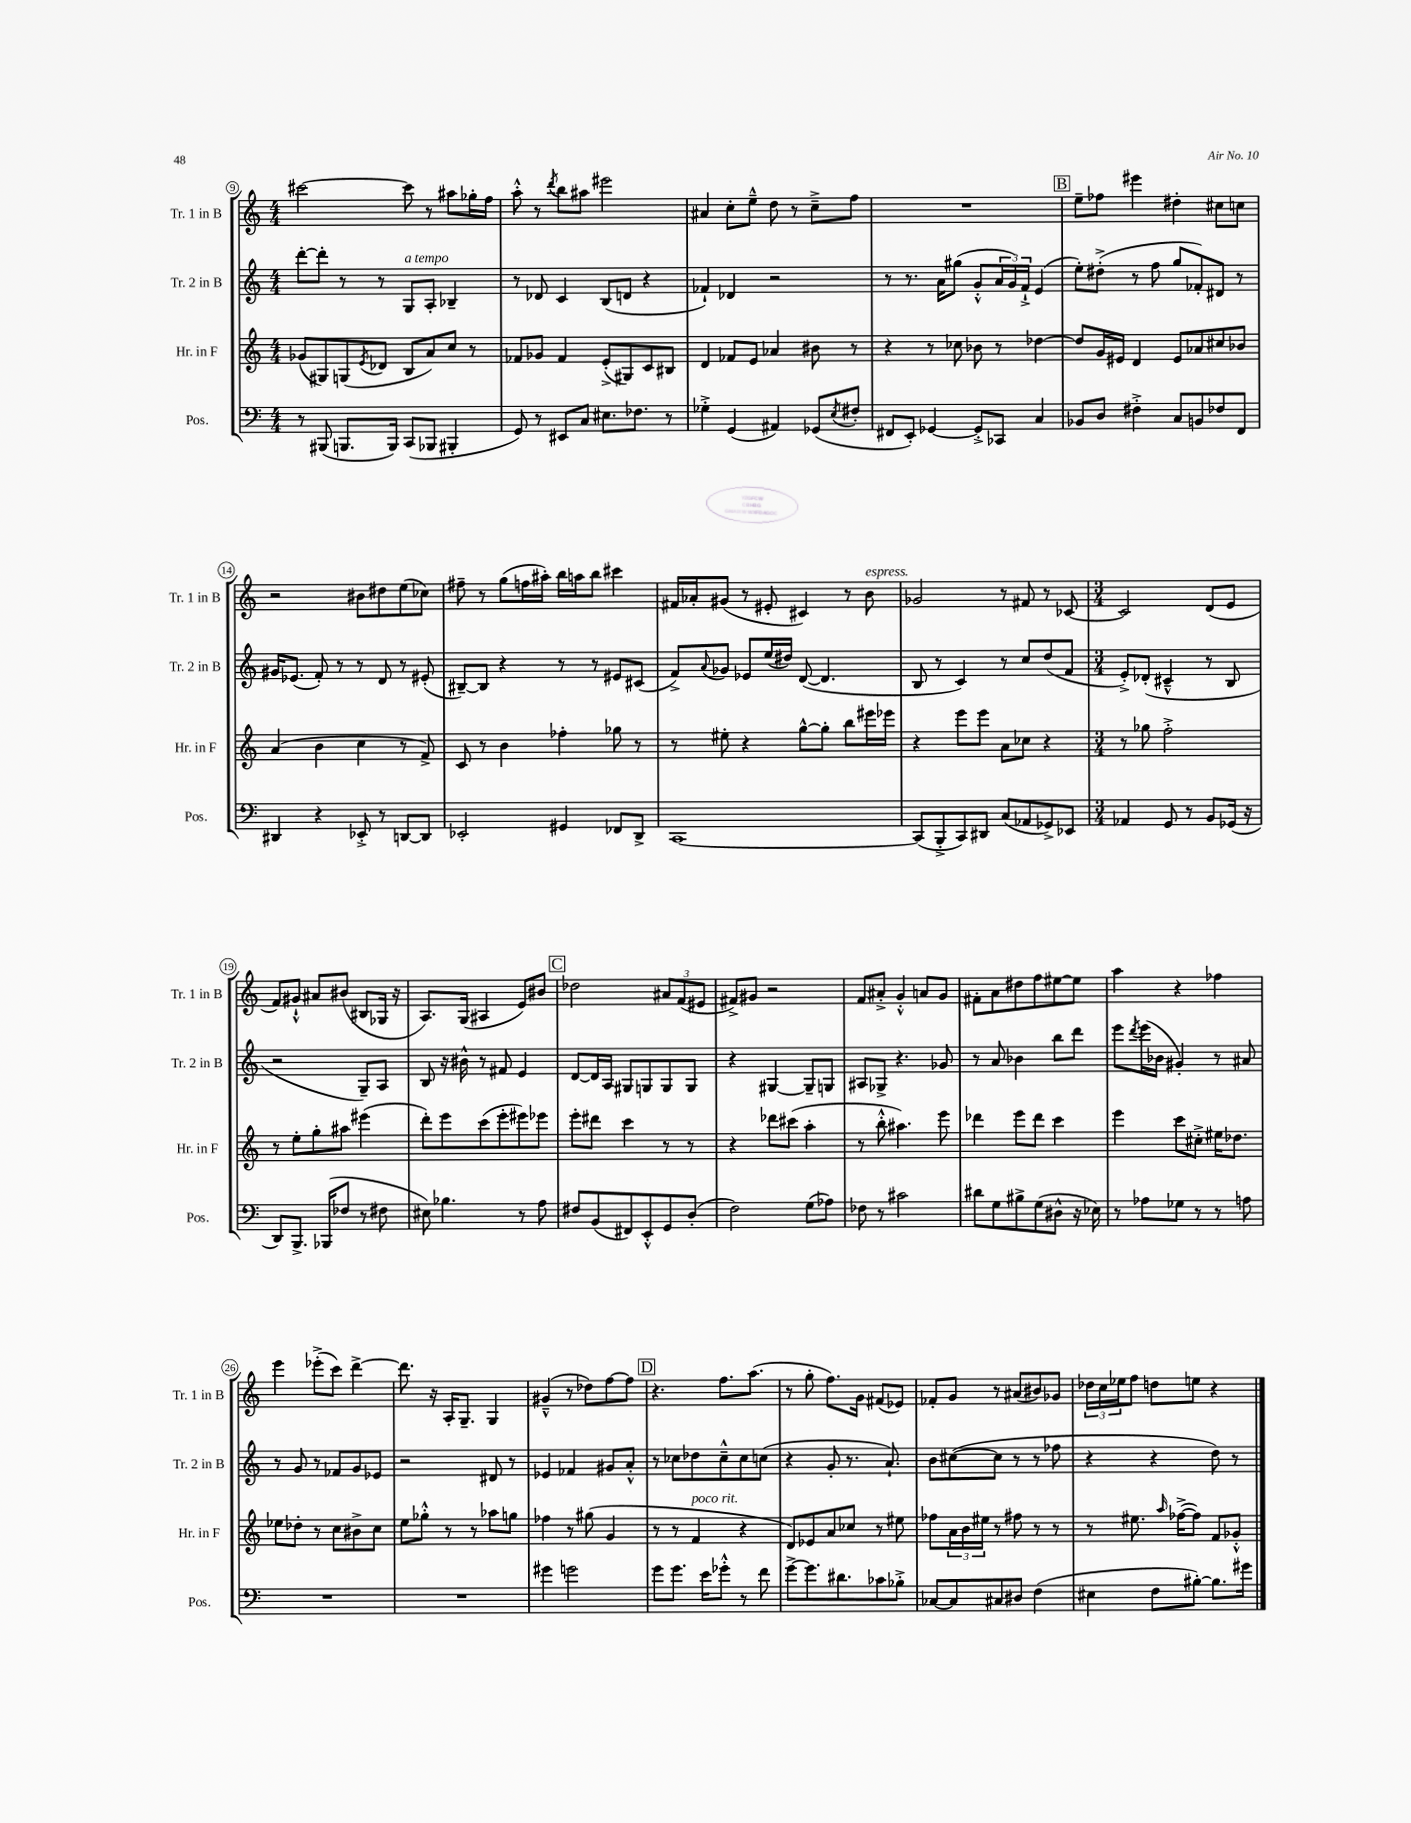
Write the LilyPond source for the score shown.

<<
\new StaffGroup <<
\new Staff = "s0" \with { instrumentName = "Tr. 1 in B" shortInstrumentName = "Tr. 1 in B" } {
    \clef treble \key c \major \numericTimeSignature \time 4/4
    cis'''2~ cis'''8 r8 ais''8 ges''16-. f''16 |
    a''8-.-^ r8 \acciaccatura { d'''8 } b''8 ais''8 eis'''2 |
    ais'4 c''8-. e''8---^ d''8 r8 c''8---> f''8 |
    R1 |
    \mark \markup { \box "B" } e''8-- fes''8 eis'''4 dis''4-. cis''8 c''8 |
    r2 bis'8 dis''8 e''8( ces''8) |
    fis''8-- r8 g''8( f''16 ais''16-.) b''16 a''16 b''8 cis'''4 |
    fis'16 aes'16-. gis'8( r8 eis'8-. cis'4) r8 b'8^\markup { \italic "espress." } |
    ges'2 r8 fis'8 r8 ces'8~ |
    \numericTimeSignature \time 3/4 ces'2 d'8( e'8 |
    f'8) gis'8-!-^ ais'8 bis'8( bis8 ges16 r16 |
    a8.) g16( ais4 e'8) bis'8 |
    \mark \markup { \box "C" } des''2 \tuplet 3/2 { ais'8 f'8( eis'8 } |
    fis'8->) gis'8 r2 |
    f'8 ais'8-.-> g'4-.-^ a'8 g'8 |
    fis'8-. a'8 dis''8 f''8 eis''8~ eis''8 |
    a''4 r4 fes''4 |
    e'''4 ees'''8-.->( c'''8) d'''4~-> |
    d'''8. r16 a16-. g8.-- g4 |
    gis'4---^( r8 des''8) f''8~ f''8 |
    \mark \markup { \box "D" } r4. f''8. a''8.( |
    r8 g''8-. f''8.) g'16 fis'8( ees'8) |
    fes'8-. g'8 r8 ais'8( bis'8) ges'8 |
    \tuplet 3/2 { des''16 c''16 ees''16 } f''8 d''8 e''8 r4 \bar "|." |
}
\new Staff = "s1" \with { instrumentName = "Tr. 2 in B" shortInstrumentName = "Tr. 2 in B" } {
    \clef treble \key c \major \numericTimeSignature \time 4/4
    d'''8~-. d'''8-. r8 r8 g8^\markup { \italic "a tempo" } a8-. bes4-- |
    r8 des'8 c'4 b8( d'8 r4 |
    fes'4-!) des'4 r2 |
    r8 r8. a'16 gis''8( g'8-.-^ \tuplet 3/2 { a'16 g'16) f'16-!-> } e'4( |
    \mark \markup { \box "B" } e''8-.) dis''8-.->( r8 f''8 g''8 fes'8-.) dis'8 r8 |
    gis'16 ees'8.( f'8-.) r8 r8 d'8 r8 eis'8-.( |
    bis8~--) bis8 r4 r8 r8 eis'8 cis'8( |
    f'8->) \appoggiatura { a'8 } ges'8 ees'8 e''16( dis''16) d'8~( d'4. |
    b8 r8 c'4) r8 c''8 d''8( f'8 |
    \numericTimeSignature \time 3/4 e'8-.->) des'8-.( cis'4---^ r8 b8 |
    r2 g8--) a8 |
    b8 r16 bis'16-^ r8 fis'8 e'4 |
    \mark \markup { \box "C" } d'8~ d'16 a16 gis8 g8 g8 g8 |
    r4 gis4~ gis8-- g8 |
    ais8 ges8-> r4. ges'8 |
    r8 a'8 bes'4 b''8 d'''8 |
    e'''8 \acciaccatura { d'''8 } e'''16( bes'16 gis'4-.) r8 ais'8 |
    r8 g'8 r8 fes'8 g'8 ees'8 |
    r2 dis'8 r8 |
    ees'4 fes'4 gis'8 a'8-.-^ |
    \mark \markup { \box "D" } r8 ces''8 des''8 ces''8---^ ces''8 c''8( |
    r4 g'8-. r8. a'8.-!) |
    b'8 cis''8~( cis''8 r8 r8 fes''8 |
    r4 r4 d''8) r8 \bar "|." |
}
\new Staff = "s2" \with { instrumentName = "Hr. in F" shortInstrumentName = "Hr. in F" } {
    \clef treble \key c \major \numericTimeSignature \time 4/4
    ges'8( gis8) g8( \acciaccatura { e'8 } des'8 b8 a'8) c''8 r8 |
    fes'8 ges'8 fes'4 e'8-.->( gis8) c'8 bis8 |
    d'4 fes'8 e'8 aes'4 bis'8 r8 |
    r4 r8 ces''8 bes'8 r8 des''4~ |
    \mark \markup { \box "B" } des''8 g'16 eis'16 d'4 eis'8 aes'8 cis''8 bes'8 |
    a'4( b'4 c''4 r8 f'8->) |
    c'8 r8 b'4 fes''4-. ges''8 r8 |
    r8 eis''8-. r4 g''8~-^ g''8-. b''8 eis'''16 ees'''16 |
    r4 e'''8 e'''8 a'8 ces''8 r4 |
    \numericTimeSignature \time 3/4 r8 ges''8 f''2-.-> |
    r8 e''8-. g''8-. ais''8 eis'''4( |
    d'''8-.) e'''8 c'''8( e'''8-. eis'''8) ees'''8 |
    \mark \markup { \box "C" } e'''8-. dis'''8 c'''4 r8 r8 |
    r4 des'''8 cis'''8( a''4-. |
    r8 b''8-.-^ ais''4.) e'''8 |
    des'''4 e'''8 des'''8 c'''4 |
    e'''4 c'''8 cis''8-.-> eis''16 des''8. |
    ees''8 des''8-. r8 c''8 bis'8-> c''8 |
    e''8 ges''8-.-^ r8 r8 aes''8 g''8 |
    fes''4 r8 gis''8( g'4 |
    \mark \markup { \box "D" } r8 r8 f'4^\markup { \italic "poco rit." } r4 |
    d'8) ees'8 a'8 ces''8 r8 eis''8 |
    fes''8 \tuplet 3/2 { a'16 b'16 eis''16 } r8 fis''8 r8 r8 |
    r8 eis''8. \grace { a''16 } fes''16~->( fes''8) f'8 ges'8-.-^ \bar "|." |
}
\new Staff = "s3" \with { instrumentName = "Pos." shortInstrumentName = "Pos." } {
    \clef bass \key c \major \numericTimeSignature \time 4/4
    r8 bis,,8( b,,8. b,,16) c,8( bes,,8 bis,,4-. |
    g,8) r8 eis,8 c8 eis8. fes8. r8 |
    ges4-.-> g,4( ais,4) ges,8( \acciaccatura { e8 } fis8-. |
    fis,8 e,8-.) ges,4~ ges,8-.-> ces,8 c4 |
    \mark \markup { \box "B" } bes,8 d8 fis4-.-> c8 b,8 fes8 f,8 |
    dis,4 r4 ees,8-.-> r8 d,8~ d,8 |
    ees,2-. gis,4 fes,8 d,8-> |
    c,1~ |
    c,8( b,,8-.-> c,8) dis,8 c8( aes,8 ges,8->) ees,8 |
    \numericTimeSignature \time 3/4 aes,4 g,8 r8 b,8 ges,16( r16 |
    d,8) b,,8.-> bes,,16( fes8 r8 fis8 |
    eis8) bes4. r8 a8 |
    \mark \markup { \box "C" } fis8 b,8( fis,8) e,8-.-^ g,8 d8-.( |
    f2) g8( aes8) |
    fes8 r8 cis'2 |
    dis'8 g8 bis8-> g8( dis8-^ r16 ees16) |
    r8 aes8 ges8 r8 r8 a8 |
    R2. |
    R2. |
    gis'4 g'2 |
    \mark \markup { \box "D" } g'8 g'8. e'16 ges'8-.-^ r8 f'8 |
    g'8~-> g'8. dis'8. ces'8 bes8-.-> |
    ces8~ ces8 cis8 dis8 f4( |
    eis4 f8 bis8~-.) bis8. gis'16 \bar "|." |
}
>>
>>
\layout { \context { \Score currentBarNumber = #9 \override BarNumber.stencil = #(make-stencil-circler 0.1 0.3 ly:text-interface::print) } }
